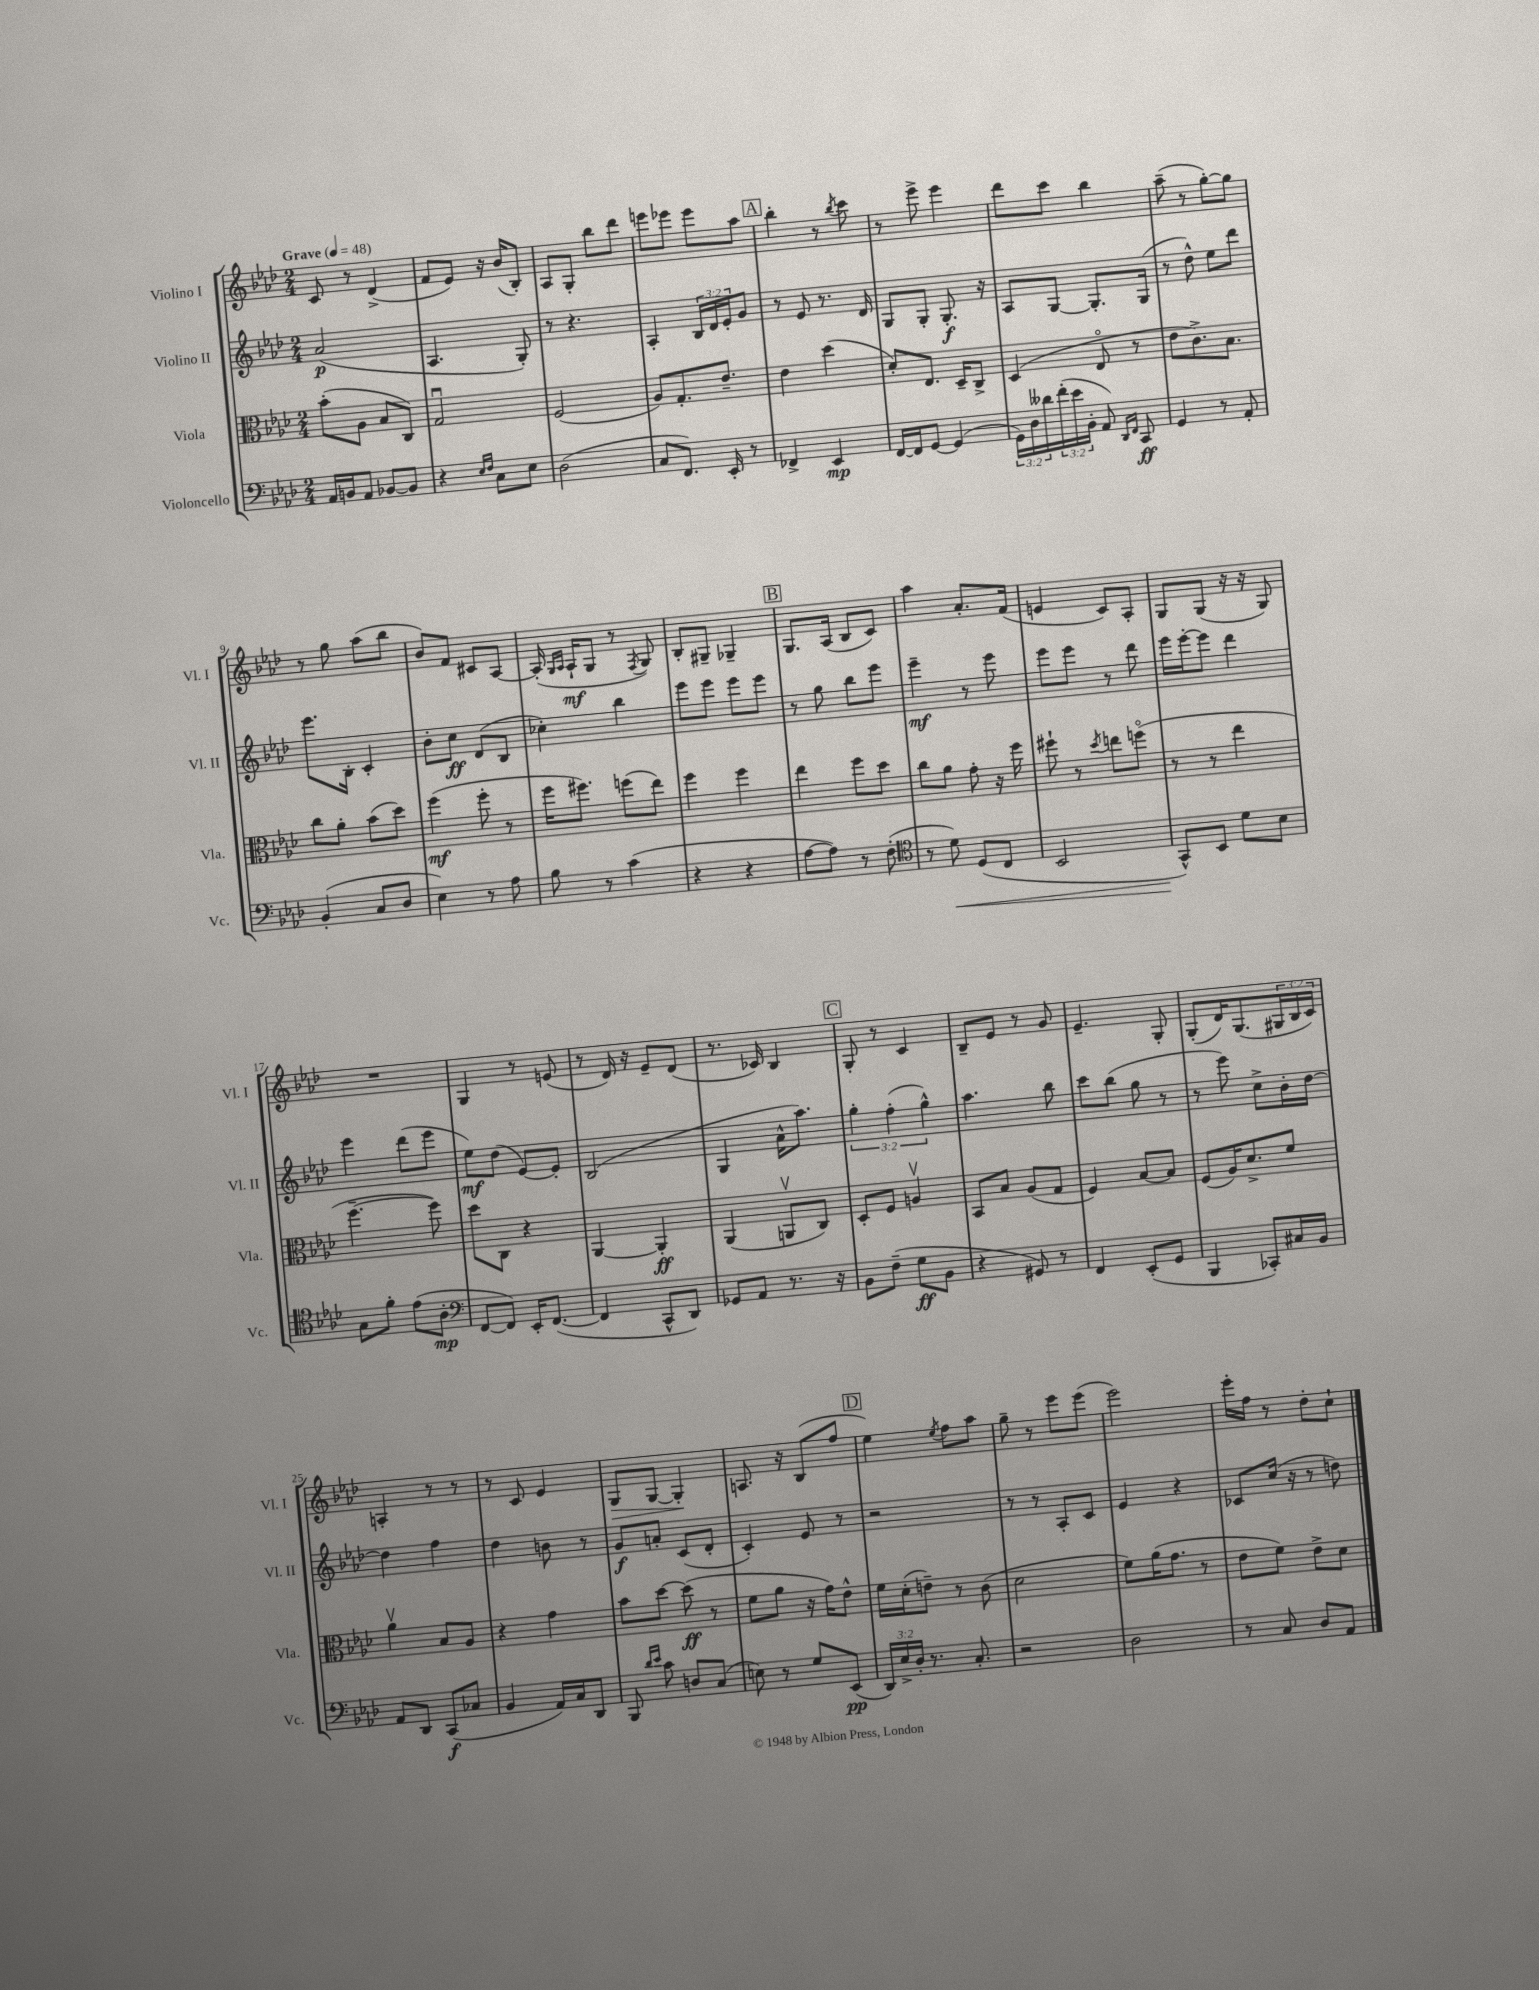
<<
\new StaffGroup <<
\new Staff = "s0" \with { instrumentName = "Violino I" shortInstrumentName = "Vl. I" } {
    \clef treble \key aes \major \numericTimeSignature \time 2/4 \override Staff.TupletNumber.text = #tuplet-number::calc-fraction-text \tempo "Grave" 4 = 48
    c'8 r8 des'4->( |
    f'8 ees'8) r16 bes'16( bes8-.) |
    aes8 g8-. bes''8 des'''8 |
    e'''8 ees'''8 ees'''8 aes''8 |
    \mark \markup { \box "A" } bes''4-. r8 \acciaccatura { bes''8 } c'''8 |
    r8 ees'''8-> ees'''4 |
    des'''8 c'''8 bes''4 |
    aes''8--( r8 g''8~-.) g''8 |
    r8 g''8 aes''8( bes''8 |
    bes'8) f'8 cis'8 aes8~ |
    aes16-.( \grace { g16 aes16 } aes16-!\mf g8 r8 \acciaccatura { f8 } g8) |
    bes8-. gis8-- ges4-- |
    \mark \markup { \box "B" } g8. aes16( bes8 c'8) |
    aes''4 aes'8.-. f'16( |
    e'4 c'8) aes8-. |
    g8 g8( r16 r16 g8) |
    R2 |
    g4 r8 e'8( |
    r8 des'16) r16 ees'8-- des'8( |
    r8. ces'16) bes4 |
    \mark \markup { \box "C" } g8-. r8 c'4 |
    bes8-- ees'8 r8 g'8 |
    ees'4.-- g8-. |
    g8-.( des'16) g8.( \tuplet 3/2 { gis16 bes16 c'16) } |
    a4-. r8 r8 |
    r8 c'8 ees'4 |
    g8\> g8~ g4-.\! |
    a8. r16 bes8( f''8 |
    \mark \markup { \box "D" } ees''4) \acciaccatura { ees''8 } f''8 aes''8 |
    g''8-- r8 ees'''8 ees'''8( |
    ees'''2) |
    ees'''16-. f''16 r8 des''8-. c''8-! \bar "|." |
}
\new Staff = "s1" \with { instrumentName = "Violino II" shortInstrumentName = "Vl. II" } {
    \clef treble \key aes \major \numericTimeSignature \time 2/4 \override Staff.TupletNumber.text = #tuplet-number::calc-fraction-text
    aes'2\p( |
    aes4. g8-.) |
    r8 r4. |
    aes4-. \tuplet 3/2 { bes16 des'16 ees'16-. } g'8 |
    \mark \markup { \box "A" } r8 ees'8 r8. des'16 |
    g8 g8-. g8.-.\f r16 |
    aes8 g8~ g8.-. g16( |
    r8 des''8-^) ees''8 des'''8 |
    ees'''8. bes16-. c'4-. |
    bes'8-. c''8\ff des'8( bes8 |
    ces''4-.) bes''4 |
    ees'''8 ees'''8 ees'''8 ees'''8 |
    \mark \markup { \box "B" } r8 g''8 bes''8 ees'''8 |
    ees'''4--\mf r8 ees'''8 |
    ees'''8 ees'''8 r8 des'''8 |
    ees'''16 ees'''16~-. ees'''8 des'''4 |
    ees'''4 des'''8( ees'''8 |
    ees''8\mf) des''8( ees'8~) ees'8-. |
    bes2( |
    g4 aes'16-^ aes''8.) |
    \mark \markup { \box "C" } \tuplet 3/2 { g''4-. f''4-.( g''4-^) } |
    aes''4. bes''8 |
    c'''8 bes''8( g''8 r8 |
    r8 ees'''8) c''8-> bes'16-. des''16~ |
    des''4 f''4 |
    des''4 b'8 r8 |
    g'8\f a'8-. c'8( des'8-. |
    c'4-.) ees'8 r8 |
    \mark \markup { \box "D" } r2 |
    r8 r8 aes8-. c'8 |
    ees'4 r4 |
    ces'8 c''16( r16 r8 d''8) \bar "|." |
}
\new Staff = "s2" \with { instrumentName = "Viola" shortInstrumentName = "Vla." } {
    \clef alto \key aes \major \numericTimeSignature \time 2/4
    bes'8-.( aes8 bes8 c8) |
    g2\downbow |
    f2( |
    aes8) g8.-. ees'8.-- |
    \mark \markup { \box "A" } ees'4 des''4( |
    des'8-.) ees8. des16-- c8-> |
    des4( ees8\flageolet r8 |
    ees'8 c'8.->) bes8. |
    c''8 aes'8-. bes'8( des''8) |
    f''4\mf( f''8-. r8 |
    f''16 fis''8.) f''8( ees''8) |
    f''4 f''4 |
    \mark \markup { \box "B" } ees''4 f''8 des''8 |
    c''8 aes'8 g'8-. r16 f''16 |
    fis''8-! r8 \acciaccatura { des''8 } e''8 f''8\flageolet( |
    r8 r8 ees''4 |
    f''4.~-- f''8) |
    des''8 c8 r4 |
    aes,4~ aes,4-.\ff |
    aes,4( a,8\upbow c8) |
    \mark \markup { \box "C" } des8-. f8 a4\upbow |
    bes,8 bes8 aes8( g8 |
    f4) bes8~ bes8 |
    f8( aes16) des'8.-> f'8 |
    aes'4\upbow bes8 aes8 |
    r4 g'4 |
    bes'8 des''8~ des''8\ff( r8 |
    f'8 aes'8 r16 g'16) ees'8-^ |
    \mark \markup { \box "D" } f'16 des'16-.( e'8--) r8 c'8( |
    des'2 |
    f'8) aes'16( g'8. r8 |
    ees'8 f'8) ees'8-> des'8 \bar "|." |
}
\new Staff = "s3" \with { instrumentName = "Violoncello" shortInstrumentName = "Vc." } {
    \clef bass \key aes \major \numericTimeSignature \time 2/4 \override Staff.TupletNumber.text = #tuplet-number::calc-fraction-text
    aes,16 b,16 aes,8 bes,8~ bes,8 |
    r4 \grace { ees16 f16 } c8 ees8 |
    des2( |
    c8 f,8.) ees,16-. r8 |
    \mark \markup { \box "A" } fes,4-> ees,4\mp |
    f,16~ f,16 g,8~ g,4( |
    \tuplet 3/2 { g,16) des16 deses'16 } \tuplet 3/2 { f'16-.( ees'16 bes,16-. } aes,8) \grace { des,16 f,16 } c,8\ff |
    g,4 r8 aes,8-. |
    bes,4-.( c8 des8 |
    ees4) r8 aes8 |
    bes8 r8 c'4( |
    r4 r4 |
    \mark \markup { \box "B" } aes8~ aes8) r8 f8-.( |
    \clef tenor r8 des'8\<) des8( c8 |
    bes,2 |
    g,8-^\!) bes,8 des'8 bes8 |
    g8 f'8-. ees'8( aes8-.\mp |
    \clef bass f,8~ f,8) ees,16-. f,8.~( |
    f,4 c,8-^ des,8) |
    ges,8 aes,8 r8. r16 |
    \mark \markup { \box "C" } bes,8 f8--( g8\ff bes,8 |
    r4 gis,8) r8 |
    f,4 ees,8-.( g,8 |
    bes,,4 ces,8-.) cis16 bes,16 |
    aes,8 des,8 c,8\f( ces8 |
    bes,4 aes,16) c16 des,8 |
    bes,,8 \grace { des'16 ees'16 } c'8 d8 c8( |
    e8) r8 g8 ees,8\pp( |
    \mark \markup { \box "D" } \tuplet 3/2 { des,16) ees16-> des16-. } r8. c8.-. |
    r2 |
    des2 |
    r8 c8 des8 aes,8 \bar "|." |
}
>>
>>
